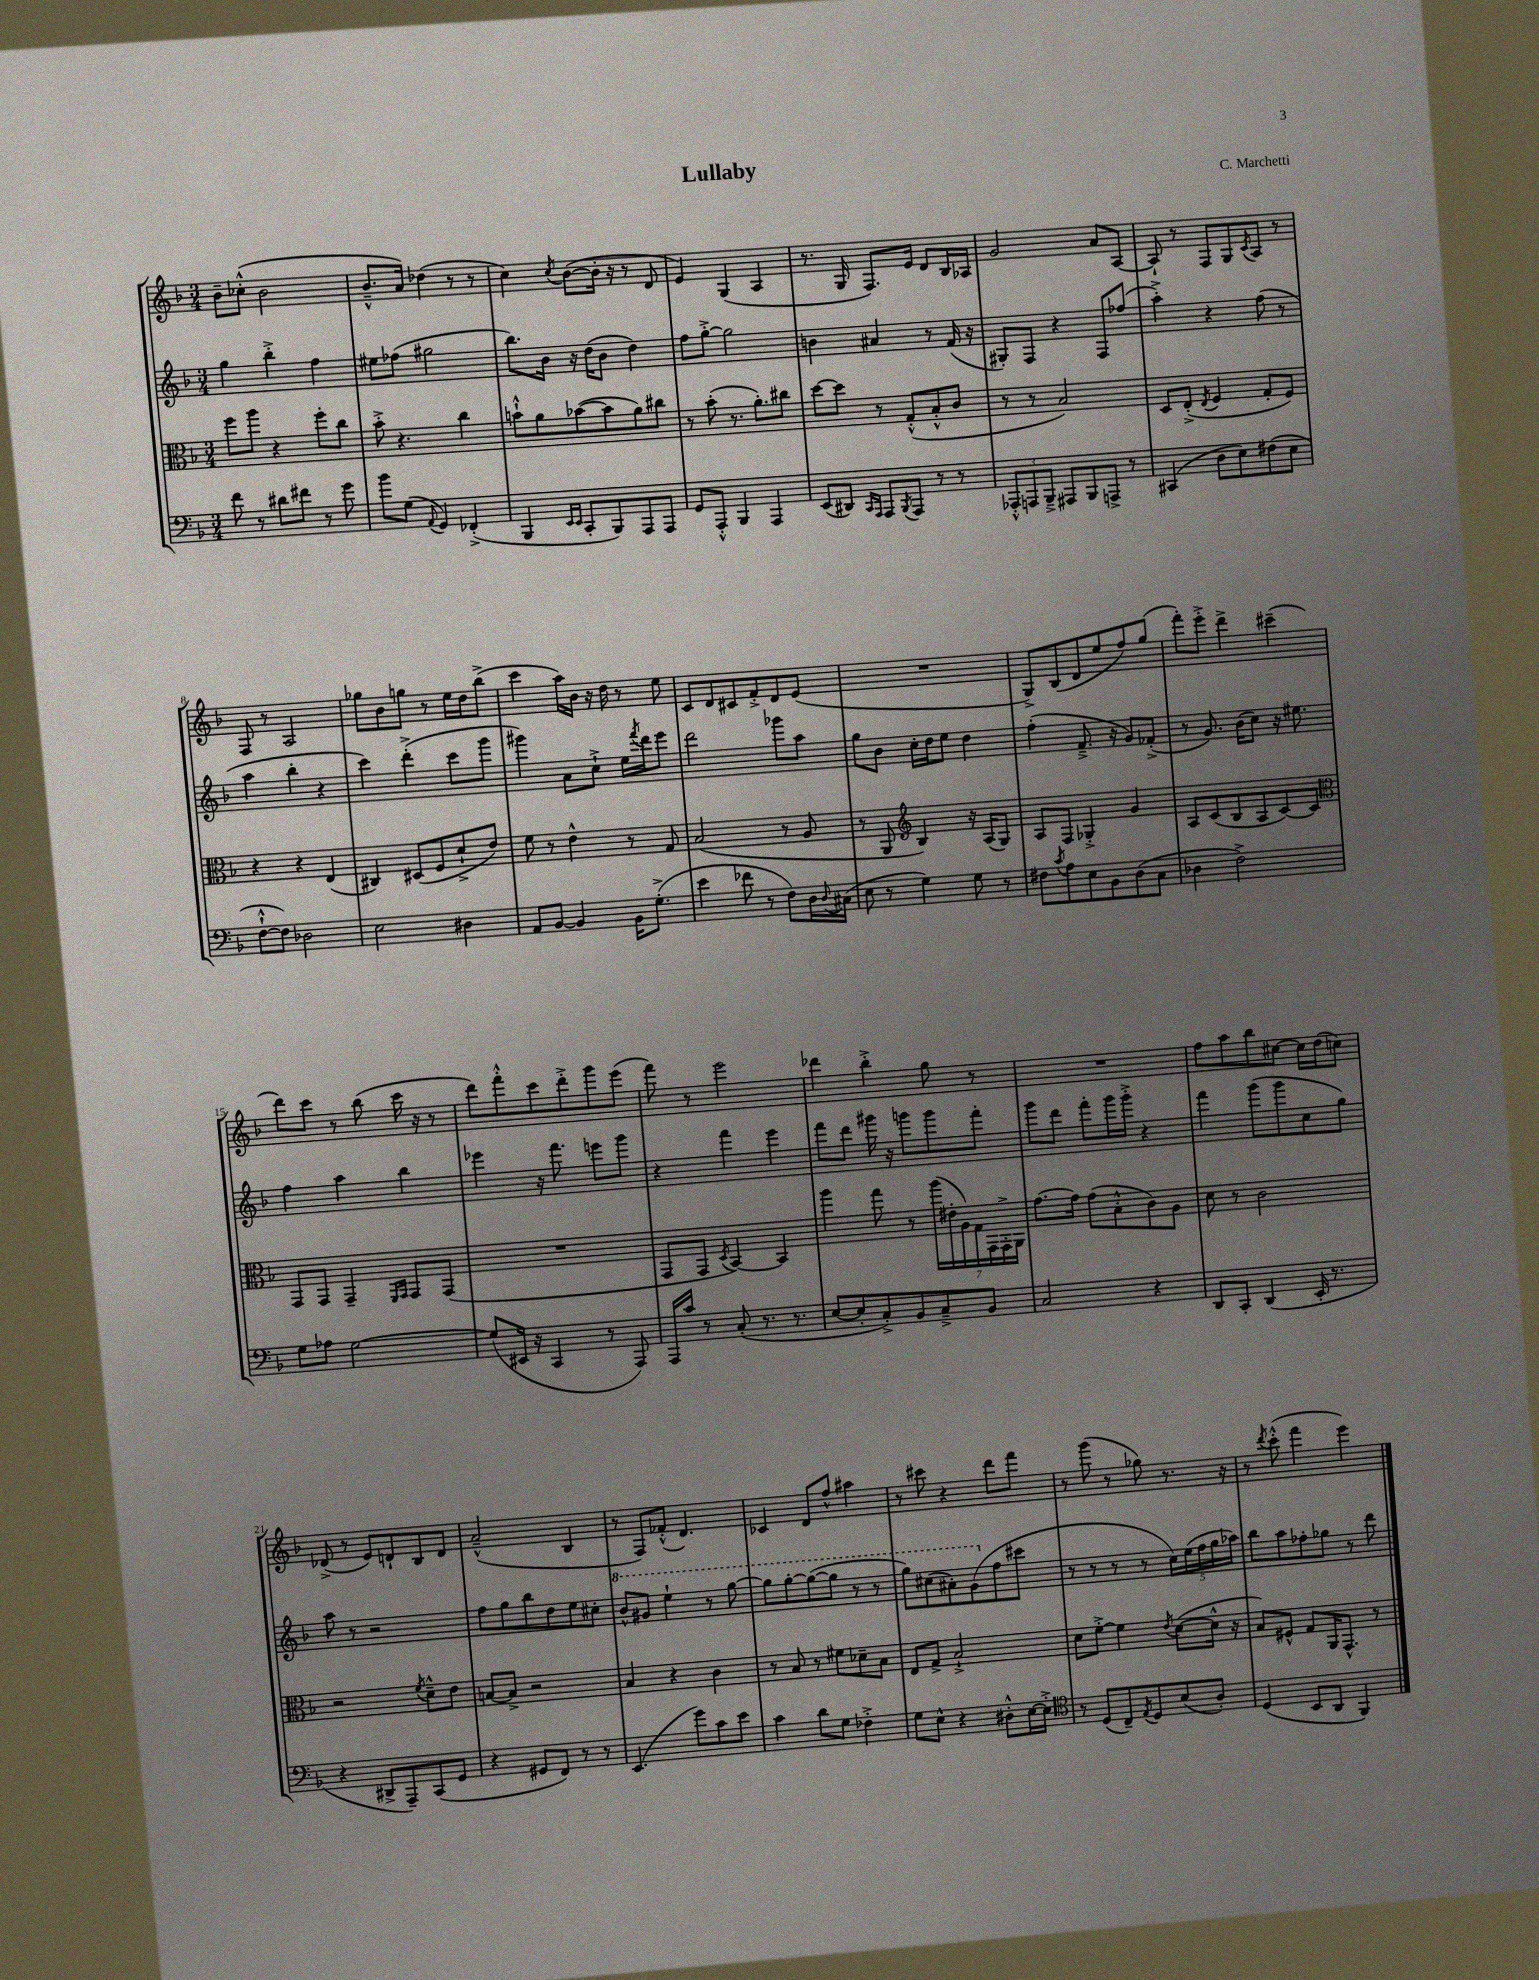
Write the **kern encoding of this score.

**kern	**kern	**kern	**kern
*part4	*part3	*part2	*part1
*staff4	*staff3	*staff2	*staff1
*clefF4	*clefC3	*clefG2	*clefG2
*k[b-]	*k[b-]	*k[b-]	*k[b-]
*M3/4	*M3/4	*M3/4	*M3/4
=1	=1	=1	=1
8f\	8ff\L	4gg\	8b-~\L
8r	8aa\J	.	(8cc-X'^^\J
8d#X\L	4r	4bb-'^\	2b-\
8f#X\J	.	.	.
8r	8ff'\L	4ff\	.
8g\	8cc\J	.	.
=2	=2	=2	=2
8b-\L	8b-'^\	8ee#X\L	8.b-~^^/L
(8G\J	4.r	(8ff-X\J	.
.	.	.	16a/Jk)
8qqAA/	.	.	.
4GG/)	.	2gg#X\	(4dd-X\
(4FF-X'^/	4cc\	.	8r
.	.	.	8r
=3	=3	=3	=3
4BBB-/	8bn`^^\L	8.bb-\L)	4cc\)
.	8a\	.	.
.	.	16b-\Jk	.
16qqEE/LL	.	.	.
16qqEE/JJ	.	.	8qcc/
8CC'/L	([8b-X\	16r	([8b-\L
.	.	(16dd\KL	.
8BBB-/)	8b-\]	8b-\J	16b-'\Jk]
.	.	.	16r
8AAA/	8a\)	4dd\)	8r
8AAA/J	8cc#X\J	.	8d/
=4	=4	=4	=4
8GG/L	8r	8ff\L	4e/)
8AAA'^^/J	(8b-'\	[8gg'^\J	.
4BBB-/	8.r	2gg\]	(4G/
.	8.a'\L)	.	.
4AAA/	.	.	4A/
.	8cc#X\J	.	.
=5	=5	=5	=5
(8EE/L	[8dd\L	4bn\	8.r
8DD#X/J)	8dd\J]	.	.
.	.	.	16G/
16qqCC/LL	.	.	.
16qqAAA/JJ	.	.	.
8AAA/L	8r	4a#X/	8.F/L)
8qBBB-/	.	.	.
8AAA/J	(8G'^^/L	.	.
.	.	.	16e/Jk
8r	8B-'^^/	8r	8d/L
8r	8c/J	(16f/	16B-/L
.	.	16r	16A-X/JJ
=6	=6	=6	=6
12AAA-X'^^/L	8r	8G#X'/L)	2g/
12AAAn/	.	.	.
.	8r	8F/J	.
12BBB-~^/J	.	.	.
8AAA#X/L	2B-/)	4r	.
8BBB-/	.	.	.
8AAAn^/J	.	8F/L	8a/L
8r	.	(8ff-X/J	[8A/J
=7	=7	=7	=7
(4CC#X/	8D/L	4aa'^\)	8A`/]
.	(8E'^/J	.	8r
.	8qE/	.	.
8D\L	4F/	4r	8F/L
8E\)	.	.	8G/
.	.	.	8qc/
(8F#X\	8G'/L	(8ff\	8A/J
8E\J	8F/J)	8r	8r
!!LO:LB:g=z
=8	=8	=8	=8
[8F`^^\L	4r	4aa\	8F/
8F\J])	.	.	8r
2D-X\	4r	4bb-'\	2A/
.	(4E/	4r	.
=9	=9	=9	=9
2E\	4C#X/)	4ccc\)	8gg-X\L
.	.	.	8b-\
.	(8D#X/L	(4ddd'^\	8ggn\J
.	8F/	.	8r
4D#X\	8d`^/	8ccc\L	16ee\LL
.	.	.	16dd\J
.	8e/J)	8ggg\J	(8bb-^\J
=10	=10	=10	=10
8AA/L	8f\	4ggg#X\)	4ccc\
[8BB-/J	8r	.	.
4BB-/]	4e^^\	8a\L	16aa\LL)
.	.	.	16b-\JJ
.	.	8cc`^\J	16r
.	.	.	16dd\
16BB-\KL	8r	16ee\LL	8r
.	.	8qfff/	.
(8.G'^\J	.	16ddd\J	.
.	8G/	8eee\J	8ee\
=11	=11	=11	=11
4e\	(2B-/	2ddd\	8c/L
.	.	.	8d/
8f-X\	.	.	8c#X/
8r	.	.	8f'^/
8F\L)	8r	8ggg-X\L	8d/
16D\L	8A/	8aa\J	(8e/J
8qqD/	.	.	.
(16C#X\JJ	.	.	.
=12	=12	=12	=12
8E\	8r	8gg\L	2.r
8r	8AA/	8b-\J	.
*	*clefG2	*	*
4G\)	4B-/)	16cc'\LL	.
.	.	16dd\J	.
.	.	8ee\J	.
8G\	16r	4dd\	.
.	(16A/KL	.	.
8r	8G/J)	.	.
=13	=13	=13	=13
8F#X\L	8A/L	(4ff'\	8G^/L)
8qc/	.	.	.
8A\	8F/J	.	(8B-/
8E\	4G-X'^/	8.f~^/	8d/
8BB-\	.	.	8ee/
.	.	16r	.
(8D\	4g/	8g/L)	8ff/)
8C\J	.	(8f-X'^/J	(8gg/J
=14	=14	=14	=14
4D-X\	8A/L	8r	8fff'\L)
.	(8c/	8.g/)	8eee'^\J
2F^\)	8B-/	.	4ddd^\
.	.	(16b-\KL	.
.	8A/	8cc\J)	.
.	[8c/)	16r	(4ccc#X~\
.	.	8.ee#X\	.
.	8c/J]	.	.
!!LO:LB:g=z
=15	=15	=15	=15
*	*clefC3	*	*
8G\L	8GG/L	4ff\	8ddd\L)
8A-X\J	8GG/J	.	8ccc\J
[2G\	4GG~/	4aa\	8r
.	.	.	(8bb-\
.	16qqFF/LL	.	.
.	16qqGG/JJ	.	.
.	8GG/L	4bb-\	16ccc\
.	.	.	16r
.	(8GG/J	.	8r
=16	=16	=16	=16
(8G/L]	2.r	4eee-X\	8ddd\L)
16EE#X/Jk	.	.	8fff'^^\
16r	.	.	.
4CC/	.	16r	8ccc\
.	.	8.fff\	.
.	.	.	8ddd'^\
8r	.	8eeen\L	8ggg\
8AAA/)	.	8ggg\J	(8eee\J
=17	=17	=17	=17
16AAA/LL	8GG/L	4r	8fff\)
16c/JJ	.	.	.
8r	8GG/J	.	8r
.	8qD/	.	.
(8C'/	[4BB-/)	4fff\	2eee\
8.r	.	.	.
.	4BB-/]	4eee\	.
8.r	.	.	.
=18	=18	=18	=18
[8E/L	4aa\	8fff\L	4ddd-X\
8E'/]	.	8ddd\J	.
8C'^/)	8gg\	16ggg#X\	4bb-'^\
.	.	16r	.
8BB-/	8r	8gggn\L	.
8C~^/	(28aa\LL	8ggg\	8gg\
.	28e#X'\	.	.
.	28A\)	.	.
.	28G\	.	.
8BB-/J	.	8fff'\J	8r
.	28GG\	.	.
.	28GG'^\	.	.
.	28AA\JJ	.	.
=19	=19	=19	=19
2C/	[8.g\L	8ggg\L	2.r
.	.	8ddd\J	.
.	16g\Jk]	.	.
.	(8g\L	8fff'\L	.
.	8B-'^^\	16ggg\L	.
.	.	16ggg'^\JJ	.
4r	8c\)	4r	.
.	8A\J	.	.
=20	=20	=20	=20
8DD/L	8d\	4fff\	8ff\L
8CC'/J	8r	.	8aa\
(4DD/	2c\	(8ggg\L	8bb-\
.	.	8ggg\	[8cc#X\J
16EE'/	.	8cc\	16cc#\LL]
8.r	.	.	(16dd\J
.	.	8gg\J)	8ccn\J)
!!LO:LB:g=z
=21	=21	=21	=21
4r	2r	8aa\	(8d-X^/
.	.	8r	8r
8DD#X^/L	.	2r	8e/L)
8AAA~/)	.	.	8dn`/
.	8qf/	.	.
(8CC/	8d~^^\L	.	8B-/
8GG/J	8e\J	.	8d/J
=22	=22	=22	=22
4r	[8Bn/L	8ff\L	(2a~^^/
.	8B^/J]	8gg\	.
8GG#X/L	2r	8bb-\	.
8FF/J)	.	8dd\	.
8r	.	8ee\	4B-/
8r	.	8cc#X'\J	.
=23	=23	=23	=23
*	*	*8va	*
(4.EE/	4B-/	8bb-^^/L	8r
.	.	8gg#X/J	8F/L)
.	4r	4eee`\	(8f-X'^^/J
8g\L)	.	.	4.d/)
8c\	4c\	8r	.
8e\J	.	[8ggg\	.
=24	=24	=24	=24
4c\	8r	8ggg\L]	4c-X/
.	8B-/	[8ggg'\	.
8d\L	8r	(8ggg\_	8d/L
8G\J	8f#X\L	8ggg\J]	8ff^^/J
4F-X'^\	8d-X~\	8r	4aa#X\
.	8B-\J	8r	.
=25	=25	=25	=25
8G\L	8E/L	8ggg\L)	8r
8E^^\J	8G^/J	(8ccc#X\	8ccc#X\
4r	2B-`^/	8aa#X'\)	4r
.	.	(8gg\	.
*	*	*X8va	*
8D#X'^^\L	.	8ff\	8ddd\L
[16E\L	.	8ccc#X\J	8fff\J
16E'^\JJ]	.	.	.
=26	=26	=26	=26
*clefC4	*	*	*
8r	8d\L	8r	8r
(8D/L	[8f'^\J	8r	(8ggg\
8C~/)	4f\]	8r	8r
8qE/	.	.	.
8D/	.	8r	8gg-X\)
.	8qe/	.	.
(8B-/	([8d\L	20cc\LL)	8.r
.	.	(20ee\	.
.	.	20ff\	.
8A'/J)	16d^^\Jk]	.	.
.	.	20gg\	.
.	16r	.	16r
.	.	20aa-X\JJ)	.
=27	=27	=27	=27
(4D/	8B-/L)	8bb-\L	8r
.	.	.	8qddd/
.	8F#X^^/J	8aa\	(8ccc'^^\
8BB-/L	8G/L	8ff-X'\	4fff\
8AA/J	16AA/K	8gg-X\J	.
.	8.GG^^/J	.	.
4FF/)	.	8r	4eee\)
.	8r	8ddd\	.
==	==	==	==
*-	*-	*-	*-
